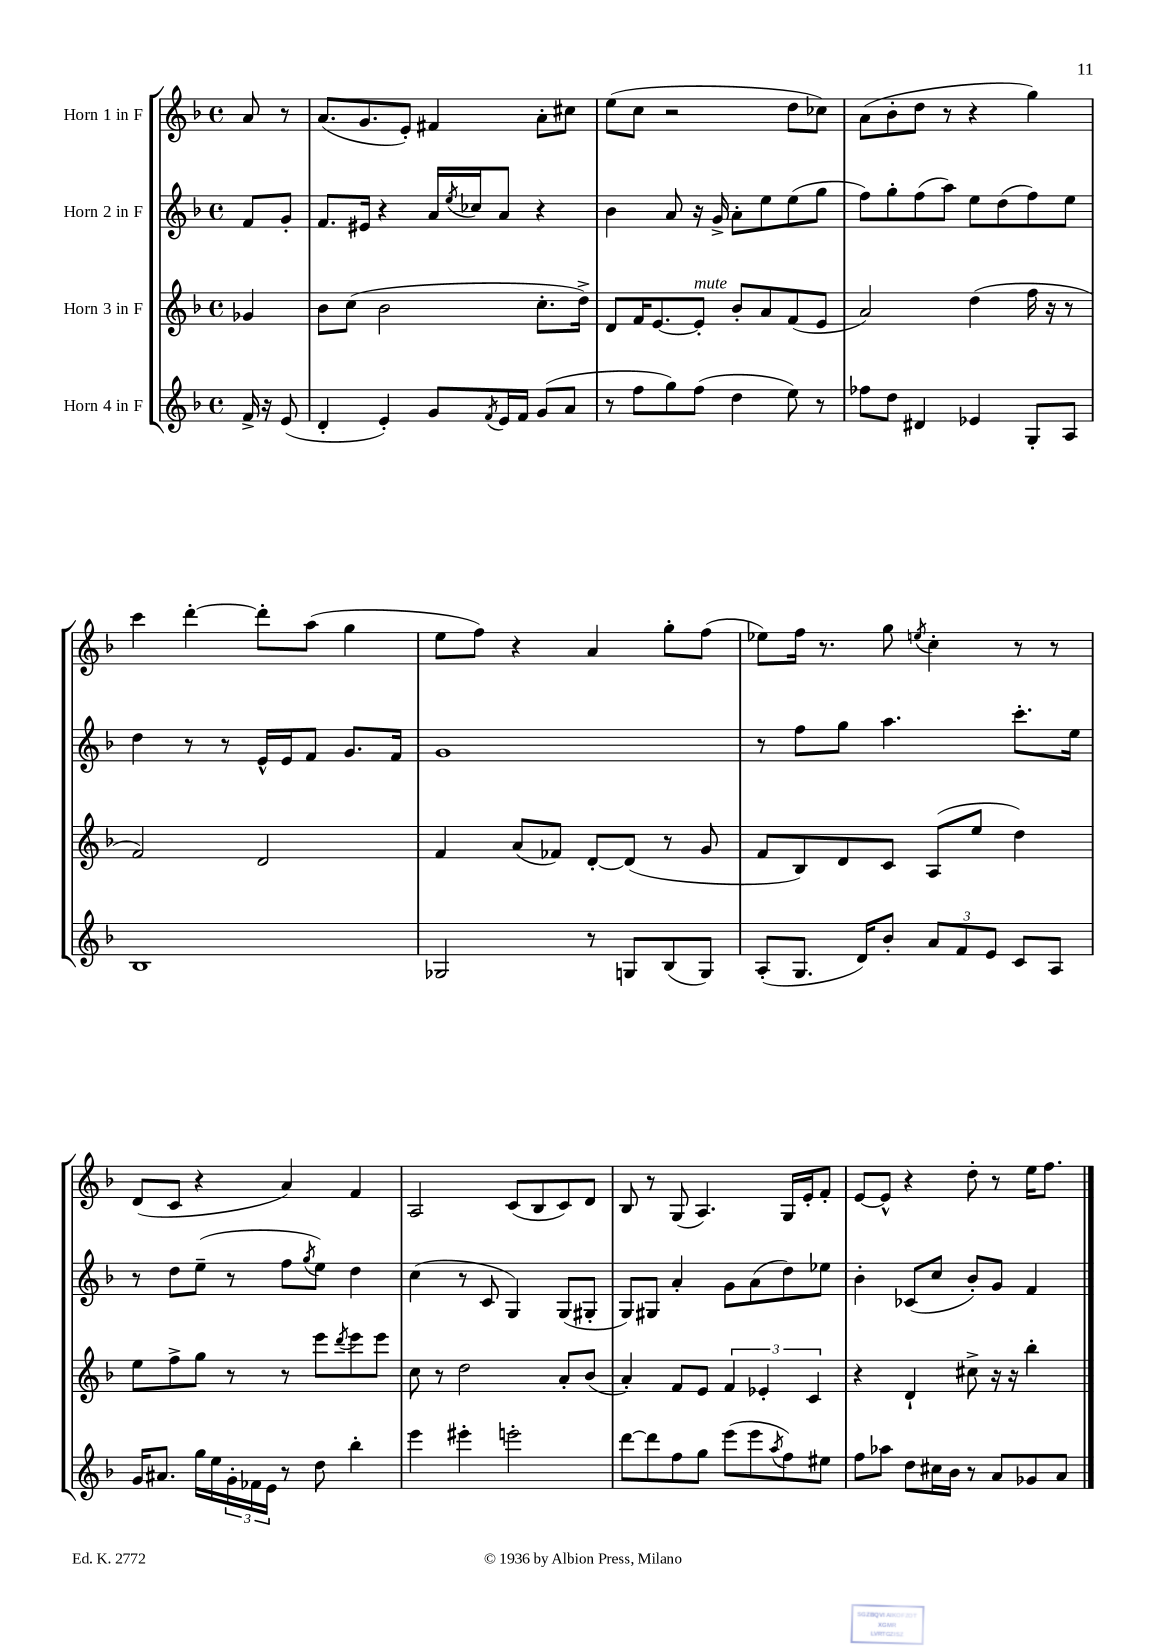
<<
\new StaffGroup <<
\new Staff = "s0" \with { instrumentName = "Horn 1 in F" } {
    \clef treble \key f \major \defaultTimeSignature \time 4/4 \partial 4
    a'8 r8 |
    a'8.( g'8. e'8-.) fis'4 a'8-. cis''8 |
    e''8( c''8 r2 d''8 ces''8) |
    a'8( bes'8-. d''8 r8 r4 g''4) |
    c'''4 d'''4~-. d'''8-. a''8( g''4 |
    e''8 f''8) r4 a'4 g''8-. f''8( |
    ees''8) f''16 r8. g''8 \acciaccatura { e''8 } c''4-. r8 r8 |
    d'8( c'8 r4 a'4) f'4 |
    a2 c'8( bes8 c'8) d'8 |
    bes8 r8 g8( a4.) g16 e'16-. f'8-. |
    e'8~ e'8-^ r4 d''8-. r8 e''16 f''8. \bar "|." |
}
\new Staff = "s1" \with { instrumentName = "Horn 2 in F" } {
    \clef treble \key f \major \defaultTimeSignature \time 4/4 \partial 4
    f'8 g'8-. |
    f'8. eis'16 r4 a'16 \acciaccatura { e''8 } ces''16 a'8 r4 |
    bes'4 a'8 r16 g'16-> a'8-. e''8 e''8( g''8 |
    f''8) g''8-. f''8( a''8) e''8 d''8( f''8) e''8 |
    d''4 r8 r8 e'16-^ e'16 f'8 g'8. f'16 |
    g'1 |
    r8 f''8 g''8 a''4. c'''8.-. e''16 |
    r8 d''8 e''8--( r8 f''8 \acciaccatura { g''8 } e''8) d''4 |
    c''4( r8 c'8 g4) g8( gis8-. |
    g8) gis8 a'4-. g'8 a'8( d''8) ees''8 |
    bes'4-. ces'8( c''8 bes'8-.) g'8 f'4 \bar "|." |
}
\new Staff = "s2" \with { instrumentName = "Horn 3 in F" } {
    \clef treble \key f \major \defaultTimeSignature \time 4/4 \partial 4
    ges'4 |
    bes'8 c''8( bes'2 c''8.-. d''16->) |
    d'8 f'16 e'8.~ e'8-.^\markup { \italic "mute" } bes'8-. a'8 f'8( e'8 |
    a'2) d''4( f''16 r16 r8 |
    f'2) d'2 |
    f'4 a'8( fes'8) d'8~-. d'8( r8 g'8 |
    f'8 bes8) d'8 c'8 a8( e''8 d''4) |
    e''8 f''8-> g''8 r8 r8 e'''8 \acciaccatura { d'''8 } e'''8 e'''8 |
    c''8 r8 d''2 a'8-. bes'8( |
    a'4-.) f'8 e'8 \tuplet 3/2 { f'4 ees'4-. c'4 } |
    r4 d'4-! cis''8-> r16 r16 bes''4-. \bar "|." |
}
\new Staff = "s3" \with { instrumentName = "Horn 4 in F" } {
    \clef treble \key f \major \defaultTimeSignature \time 4/4 \partial 4
    f'16-> r16 e'8( |
    d'4-. e'4-.) g'8 \acciaccatura { f'8 } e'16 f'16 g'8( a'8 |
    r8 f''8 g''8) f''8( d''4 e''8) r8 |
    fes''8 d''8 dis'4 ees'4 g8-. a8 |
    bes1 |
    ges2 r8 g8 bes8( g8) |
    a8-.( g8. d'16) bes'8-. \tuplet 3/2 { a'8 f'8 e'8 } c'8 a8 |
    g'16 ais'8. g''16 e''16 \tuplet 3/2 { g'16-. fes'16 e'16 } r8 d''8 bes''4-. |
    e'''4 eis'''4-. e'''2-. |
    d'''8~ d'''8 f''8 g''8 e'''8( e'''8 \acciaccatura { a''8 } f''8) eis''8 |
    f''8 aes''8 d''8 cis''16 bes'16 r8 a'8 ges'8 a'8 \bar "|." |
}
>>
>>
\layout { \context { \Score \remove "Bar_number_engraver" } }
